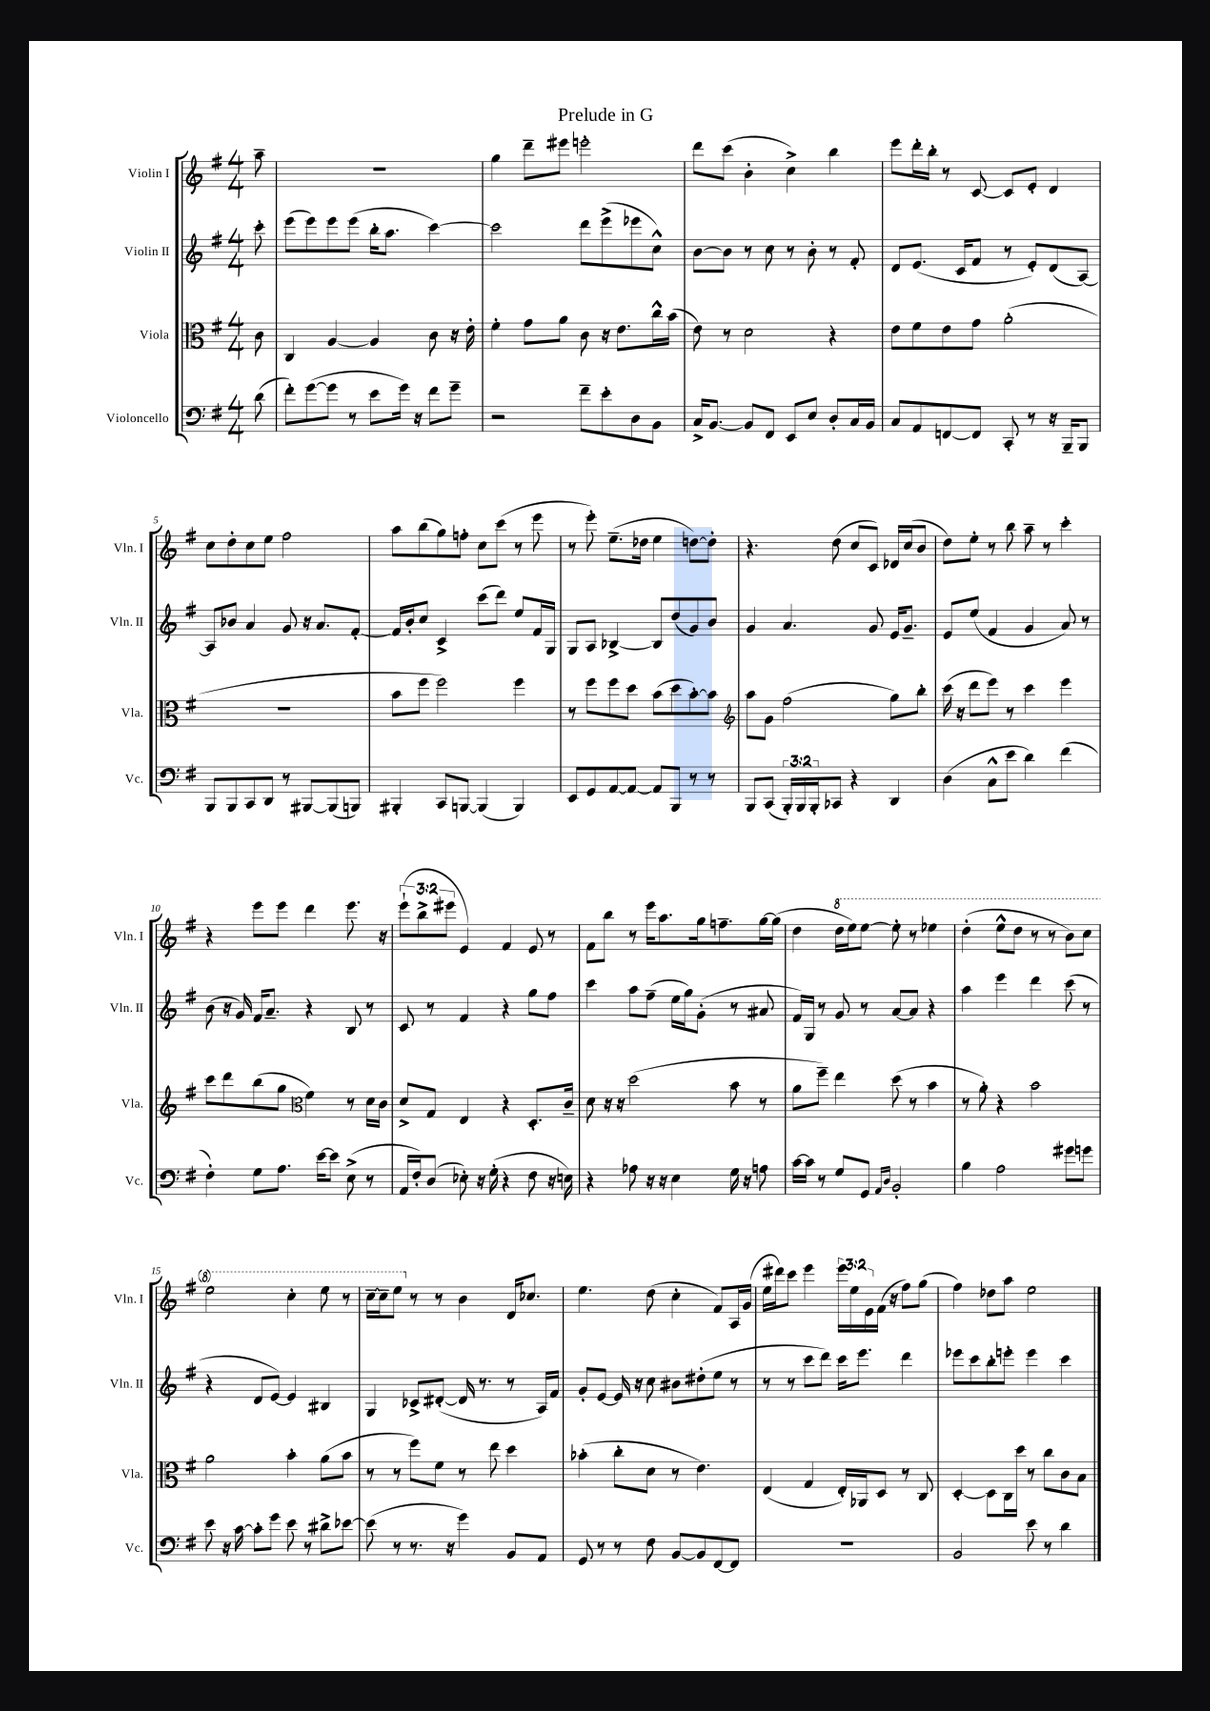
\header { title = "Prelude in G" }
<<
\new StaffGroup <<
\new Staff = "s0" \with { instrumentName = "Violin I" shortInstrumentName = "Vln. I" } {
    \clef treble \key g \major \numericTimeSignature \time 4/4 \override Staff.TupletNumber.text = #tuplet-number::calc-fraction-text \partial 8
    a''8-- |
    R1 |
    g''4 d'''8-- eis'''8 e'''2-. |
    d'''8 c'''8( b'4-. c''4->) b''4 |
    e'''8 d'''16-. b''16-. r8 c'8~ c'8 e'8-. d'4 |
    c''8 d''8-. c''8 e''8 fis''2 |
    a''8 b''8( g''8) f''8-. c''8 c'''8( r8 e'''8 |
    r8 e'''8-.) e''8.--( des''16 e''4 d''8~) d''8-. |
    r4. d''8( c''8 c'8) des'16 c''16( b'8 |
    d''8) e''8-. r8 b''8 a''8-- r8 c'''4-. |
    r4 e'''8 e'''8 d'''4 e'''8. r16 |
    \tuplet 3/2 { e'''8-!( b''8-> eis'''8 } e'4) fis'4 e'8 r8 |
    fis'8 b''8 r8 e'''16 a''8. g''16 f''8.-- g''16~ g''16( |
    d''4 \ottava #1 d'''16 e'''16) e'''8~ e'''8-. r8 ees'''4 |
    d'''4-.( e'''8-^ d'''8 r8 r8 b''8) c'''8 |
    e'''2 c'''4-. e'''8 r8 |
    c'''16~-- c'''16-- e'''8 \ottava #0 r8 r8 b'4 d'16 ces''8. |
    e''4. d''8( c''4-. fis'8) a16 g'16( |
    e''16 dis'''16) c'''8 e'''4 \tuplet 3/2 { e'''16 e''16 e'16 } fis'16( r16 fis''8) g''8( |
    fis''4) des''8 a''8 e''2 \bar "|." |
}
\new Staff = "s1" \with { instrumentName = "Violin II" shortInstrumentName = "Vln. II" } {
    \clef treble \key g \major \numericTimeSignature \time 4/4 \partial 8
    c'''8-. |
    e'''8( e'''8) e'''8 e'''8( b''16-. a''8. c'''4~) |
    c'''2 d'''8 e'''8->( ees'''8 c''8-^) |
    b'8~ b'8 r8 c''8 r8 b'8-. r8 fis'8-. |
    d'8 e'8.( c'16 fis'8 r8 e'8-.) d'8( a8~) |
    a8 bes'8 a'4 g'8 r16 a'8. fis'8~-. |
    fis'16 b'16-. c''8 c'4-> c'''8( d'''8) e''8 fis'16 g16 |
    g8 a8 bes4~-> bes8 d''8( g'8) b'8 |
    g'4 a'4. g'8 e'16 g'8.-- |
    e'8 e''8( fis'4 g'4 a'8) r8 |
    b'8( r16 g'16) fis'16 a'8.-- r4 b8 r8 |
    c'8 r8 fis'4 r4 g''8 fis''8 |
    c'''4 a''8 fis''8--( e''16 g''16) g'8-.( r8 ais'8 |
    fis'16) g16 r8 g'8 r8 a'8~ a'8 r4 |
    a''4 e'''4 d'''4 c'''8( r8 |
    r4 d'8 e'8~) e'4 bis4 |
    g4 ces'8-> dis'8~-.( dis'16 r8. r8 a16) fis'16 |
    g'8-. e'8~ e'16 r16 c''8 bis'8 dis''8-.( e''8 r8 |
    r8 r8 c'''8 d'''8) c'''16 e'''8. d'''4 |
    ees'''8 c'''8 b''8-. e'''8-. e'''4 c'''4 \bar "|." |
}
\new Staff = "s2" \with { instrumentName = "Viola" shortInstrumentName = "Vla." } {
    \clef alto \key g \major \numericTimeSignature \time 4/4 \partial 8
    c'8 |
    c4 a4~ a4 c'8 r16 e'16-. |
    fis'4-. g'8 a'8 c'8 r16 e'8. c''16-^ b'16( |
    e'8) r8 d'2 r4 |
    e'8 fis'8 e'8 g'8 a'2-.( |
    r1 |
    b'8 fis''8 fis''2) fis''4 |
    r8 fis''8 fis''8 d''8 b'8( d''8 b'8~-.) b'8 |
    \clef treble a''8 g'8 fis''2( g''8) b''8-. |
    c'''16( r16 d'''8 e'''8) r8 c'''4 e'''4 |
    c'''8 d'''8 b''8( g''8 \clef alto fis'4) r8 d'16 c'16 |
    d'8-> g8 e4 r4 d8.-. c'16-- |
    d'8 r16 r16 d''2( b'8 r8 |
    a'8 fis''8--) e''4 d''8( r8 b'4 |
    r8 a'8-.) r4 b'2 |
    a'2 b'4-. a'8( b'8 |
    r8 r8 fis''8) fis'8 r8 e''8 d''4 |
    bes'4-.( c''8-. d'8 r8 e'4.) |
    e4( g4 e16-.) aes,16 d8 r8 c8 |
    d4~-. d8 c16 d''16 r8 c''8 c'8 b8 \bar "|." |
}
\new Staff = "s3" \with { instrumentName = "Violoncello" shortInstrumentName = "Vc." } {
    \clef bass \key g \major \numericTimeSignature \time 4/4 \override Staff.TupletNumber.text = #tuplet-number::calc-fraction-text \partial 8
    d'8( |
    fis'8-.) g'8~( g'8 r8 e'8 g'16) r16 fis'8 g'8-- |
    r2 fis'8-- e'8-. d8 b,8 |
    c16-> b,8.~ b,8 fis,8 e,8 e8 d8-. c16 b,16 |
    c8 a,8 f,8~ f,8 c,8-. r8 r16 b,,16-- b,,8 |
    b,,8 b,,8 c,8 d,8 r8 bis,,8~ bis,,8( b,,8) |
    bis,,4-. c,8 b,,8~ b,,4( b,,4) |
    e,8 g,8 a,8~ a,8~ a,8 b,,8 r8 r8 |
    b,,8 c,8( \tuplet 3/2 { b,,16-.) b,,16 b,,16-. } ces,8 r4 d,4 |
    d4( c8-^ e'8 d'4) fis'4( |
    fis4-.) g8 a8. e'16~ e'8 e8->( r8 |
    a,16 fis16-.) d8( ees8-.) r16 g16-.( r4 fis8 r16 e16) |
    r4 aes8 r16 r16 e4 g16 r16 a8 |
    c'16~ c'16 r8 g8 g,8 \grace { a,16 d16 } b,2-. |
    b4 a2 gis'8 g'8 |
    e'8 r16 c'16~ c'8-. g'8 e'8 r8 dis'8-> ees'8~ |
    ees'8( r8 r8. r16 g'4) b,8 a,8 |
    g,8 r8 r8 fis8 b,8~ b,8 fis,8~ fis,8 |
    R1 |
    b,2 e'8 r8 d'4 \bar "|." |
}
>>
>>
